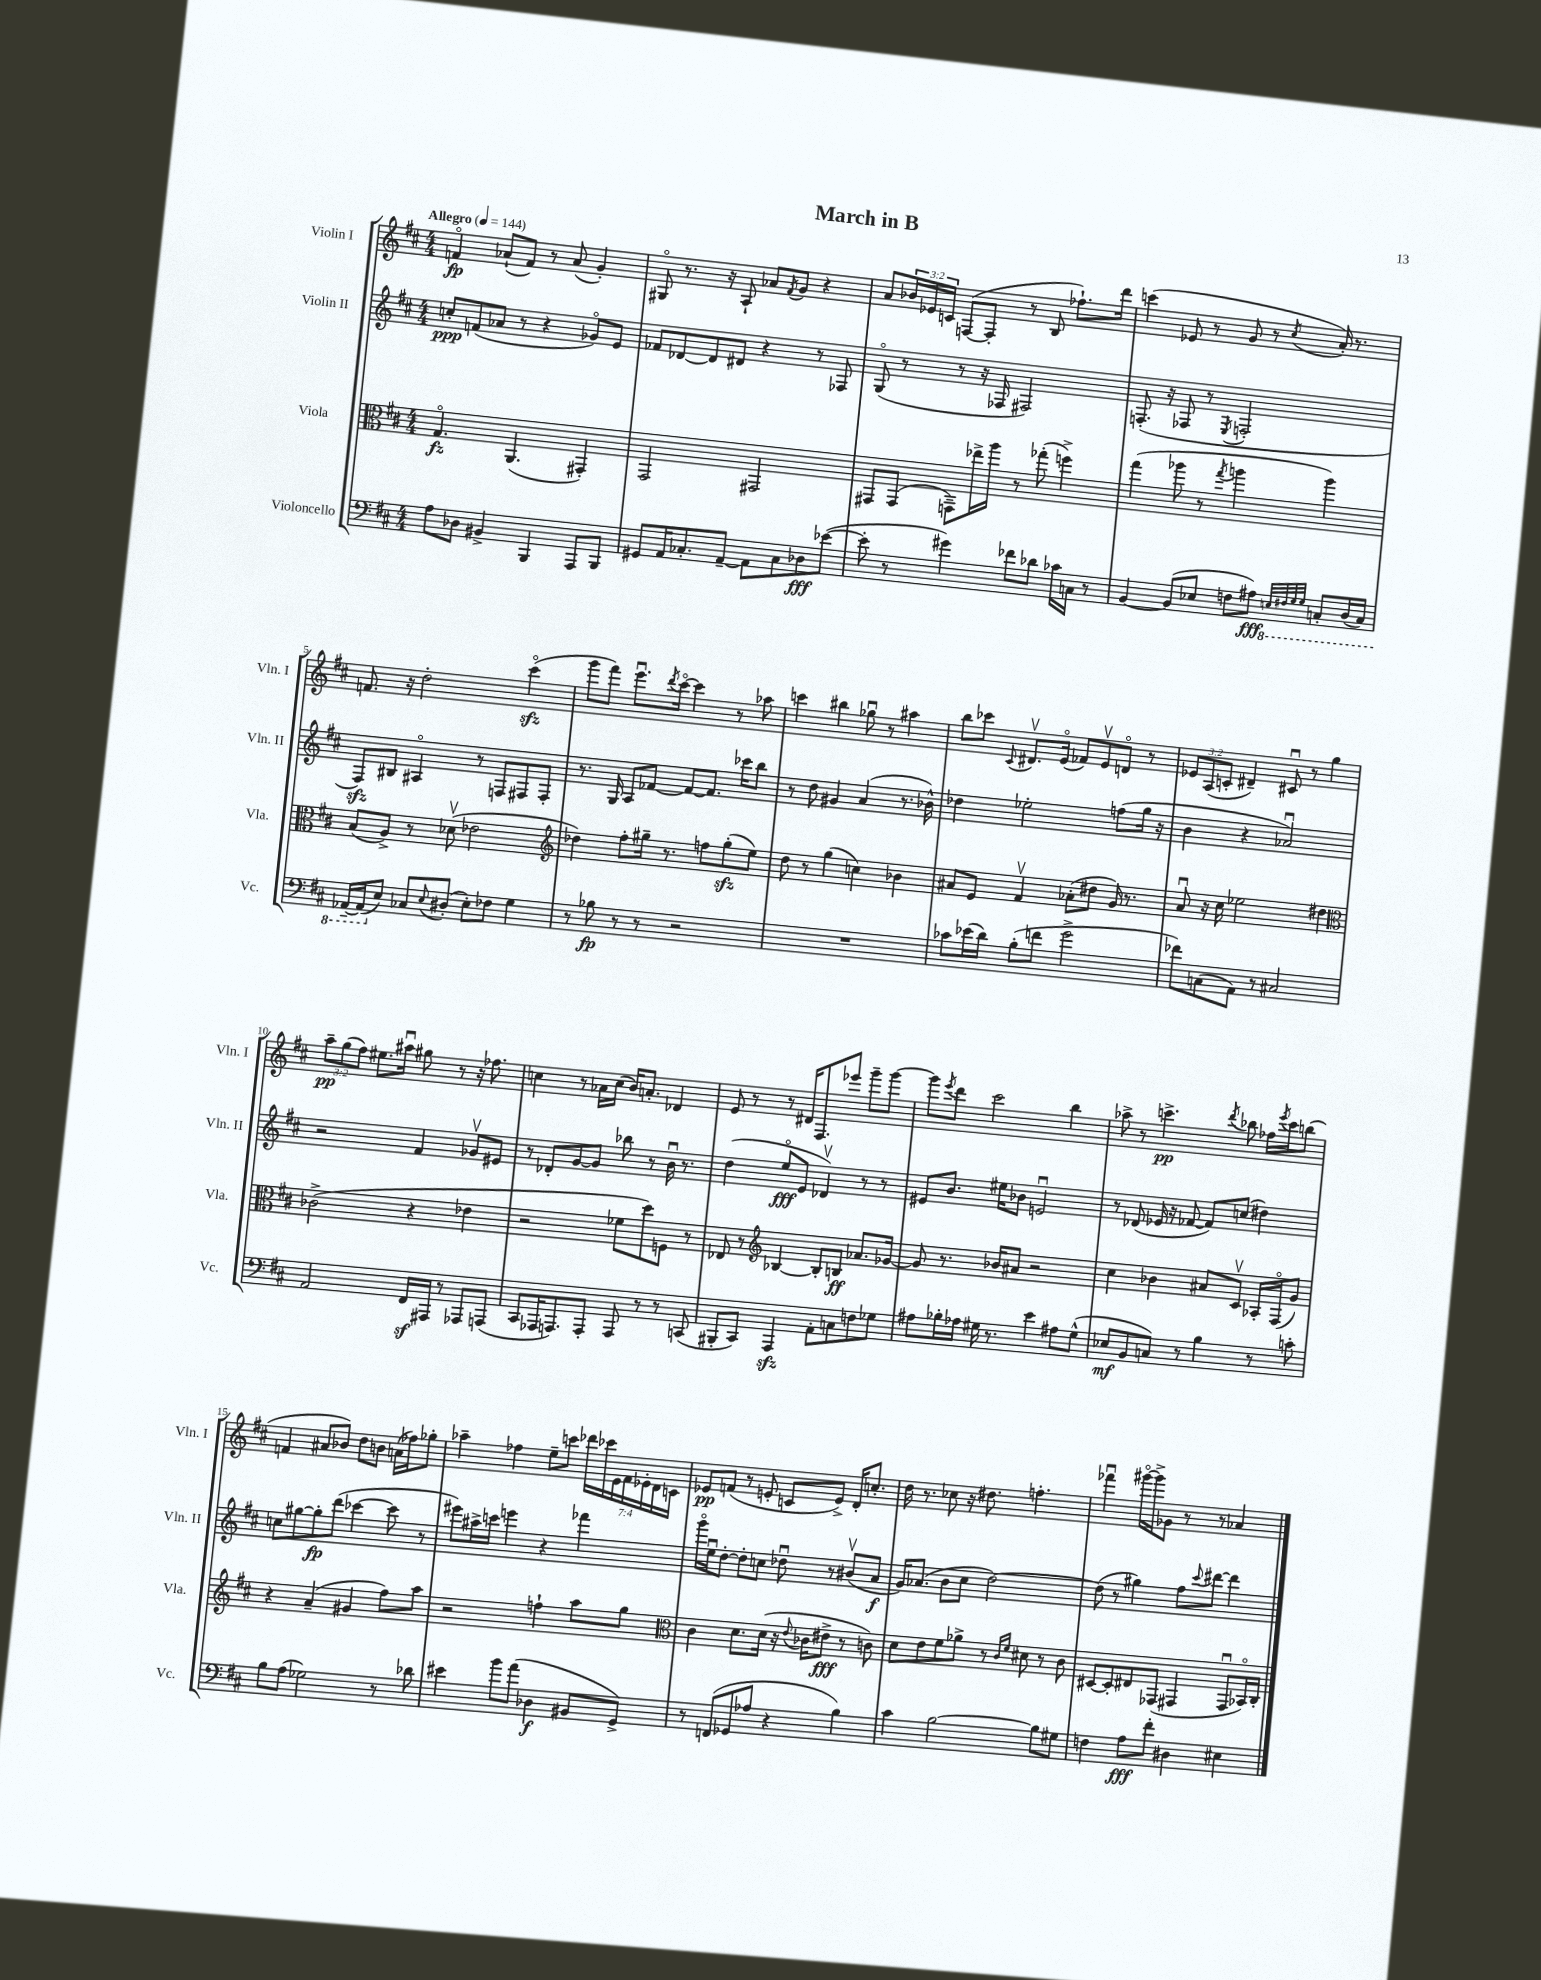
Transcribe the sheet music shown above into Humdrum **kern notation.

**kern	**kern	**kern	**kern
*staff4	*staff3	*staff2	*staff1
*clefF4	*clefC3	*clefG2	*clefG2
*k[f#c#]	*k[f#c#]	*k[f#c#]	*k[f#c#]
*M4/4	*M4/4	*M4/4	*M4/4
*MM144	*MM144	*MM144	*MM144
8A	4.Go	8cc'	4fo
8D-	.	(8f	.
4BB#^	.	8a-	(8a-`
.	(4.AA	8r	8f)
4BBB	.	4r	8r
.	.	.	(8a-
8AAA	4GG#')	8g-o)	4g')
8BBB	.	8e	.
=	=	=	=
8GG#	2GG	8f-	8G#o
16AA	.	[8d-	8.r
8.C-'	.	.	.
.	.	8d-]	.
.	.	.	16r
[8AA~	.	8d#	8A`
8AA]	2GG#	4r	8a-
.	.	.	8qf#
8C-	.	.	8g
8D-	.	8r	4r
([8e-	.	8F-	.
=	=	=	=
8e-']	8GG#	(8Go	8a
8r	(8GG#	8r	24b-
.	.	.	24e-
.	.	.	24c
4g#)	8GG~)	8r	([8F
.	16ee-^	16r	8F']
.	16aa	16F-	.
8f-	8r	2F#)	8r
8d-	(8gg-'	.	8B
16c-	4ff^)	.	8.ff-`)
16C	.	.	.
8r	.	.	.
.	.	.	16ddd
=	=	=	=
[4BB	(4gg	(8.F'	(4ccc
.	.	16r	.
(8BB]	8aa-	8F-	8e-
8E-	8r	8r	8r
.	8qgg	8qE	.
8F	4aa	2F'	8g
8A#)	.	.	8r
32qqEE	.	.	.
32qqFF#	.	.	.
32qqGG	.	.	.
32qqGG	.	.	8qcc#
8CC'	4aa)	.	16a')
.	.	.	8.r
(16DD	.	.	.
16CC)	.	.	.
=	=	=	=
[16AAA-~	(8B	8F#)	8.f
(16AAA-]	.	.	.
8E)	8A^)	8B#	.
.	.	.	16r
8C-	8r	4A#o	2dd'
8qqE	.	.	.
(8D#'	(8d-v	.	.
8E')	2e-	8r	.
8F-	.	8F	.
4G	.	8F#	(4ccc#o
.	.	8F#'	.
=	=	=	=
*	*clefG2	*	*
8r	4dd-)	8.r	8ggg
8B-	.	.	8fff#)
.	.	16G	.
8r	8ff#'	8A	8.eeeu
8r	16gg#~	[8f-	.
.	.	.	8qddd
.	8.r	.	[16ccc#o
2r	.	8f-_	4ccc#]
.	8ff	8.f-]	.
.	(8gg#'	.	8r
.	.	16ccc-	.
.	8ee)	8bb	8aa-
=	=	=	=
1r	8dd	8r	4ccc
.	8r	8dd	.
.	(4gg	4g#	4bb#
.	4cc)	(4a	8gg-u
.	.	.	8r
.	4b-	8.r	4aa#
.	.	16b-^^)	.
=	=	=	=
8c-	8a#	4dd-	8bb
(16e-	8e	.	8ccc-
16d)	.	.	.
.	.	.	8qqc#
(8B'	4f#v	2ee-'	8.d#v
8f	.	.	.
.	.	.	(16eo
2g^	(8a-'	.	8f-)
.	8dd#	.	8ev
.	16g)	(8ff	8do
.	8.r	.	.
.	.	16gg	8r
.	.	16r	.
=	=	=	=
8f-)	8au	4b	12e-
.	.	.	(12A
(8C	16r	.	.
.	.	.	12c'
.	16cc#	.	.
8AA)	2ee-	4r	4d#~)
8r	.	.	.
2C#	.	2a-u)	8c#u
.	.	.	8r
.	4dd#	.	4gg
=	=	=	=
*	*clefC3	*	*
2AA	(2c-^	2r	12aa~
.	.	.	(12gg
.	.	.	12ff#)
.	.	.	8.ee#
.	.	.	16aa#u
16FF#	4r	4f#	8gg#
16AAA#	.	.	.
8r	.	.	8r
8AAA-	4e-	8g-v	16r
.	.	.	8.ff-
(8AAA	.	8e#	.
=	=	=	=
8CC#	2r	8r	4cc
16AAA-	.	8d-'	.
8.AAA)	.	.	.
.	.	[8g	8r
8AAA'	.	8g]	16a-
.	.	.	(16cc
8AAA	8f-	8bb-	16b)
.	.	.	8.a'
8r	8dd)	8r	.
8r	8F	16bu	4d-
.	.	8.r	.
(8CC	8r	.	.
=	=	=	=
8BBB#'	8E-	(4dd	8e
8CC#)	8r	.	8r
*	*clefG2	*	*
4AAA	[4B-	8eeo	8r
.	.	8e	16d#
.	.	.	8.F#
8AA'	8B-']	4d-v)	.
8C	8B	.	8eee-
8F	8.a-	8r	8ggg~
8G-	.	8r	[8ggg
.	[16g-	.	.
=	=	=	=
8A#	8g-]	8e#	8ggg]
.	.	.	8qeee
16B-'	8.r	8.b	8ddd
16A-	.	.	.
16G#	.	.	2ccc#
8.r	16b-	16ee#	.
.	8a#	8b-	.
4e	2r	2eu	.
8A#	.	.	4bb
(8G#^^	.	.	.
=	=	=	=
8E-	4cc#	8r	8aa-^
8BB	.	(8d-	8r
8C)	4b-	16e-	4.ccc^
.	.	16r	.
8r	.	[8f-	.
4B	8a#	8f-])	.
.	.	.	8qddd
.	8c#v	(8cc	8bb-
8r	16A-'	4dd#)	16ff-
.	.	.	8qeee
.	(16F#o	.	16ccc
8c'	8g)	.	(8bb
=	=	=	=
8B	4r	8cc	4f
(8A	.	[8gg#	.
2G-)	(4a~	8gg#']	8a#
.	.	(8ddd	8b-)
.	4g#	[4ccc-	8dd
.	.	.	8b
8r	8ff#)	8ccc-]	(16a
.	.	.	16ff-)
8d-	8aa	8r	8gg-'
=	=	=	=
4e#	2r	8eee#)	4aa-~
.	.	16aa#^	.
.	.	16ccc	.
8b	.	4eee	4ff-
(8a	.	.	.
4D-	4ff`	4r	8ee~
.	.	.	8ccc
8BB#	8aa	4fff-	28ddd-
.	.	.	28ccc-
.	.	.	28e
.	.	.	28f#
8GG^)	8gg	.	.
.	.	.	28e-'
.	.	.	28d
.	.	.	28c
=	=	=	=
*	*clefC3	*	*
8r	4c#	16gggo	8e-
.	.	16eeu	.
(8FF	.	[8dd'	(8f
8GG-	8.d	8dd']	8r
8A-	.	8cc	8e'
.	(16d	.	.
4r	16r	8dd-u	8c
.	8qqe	.	.
.	16c-	.	.
.	8e#^	8r	8e^)
4B)	8r	(8b#v	16d'
.	.	.	8.cc'
.	8c)	8a	.
=	=	=	=
4c#	8d	16g)	16dd
.	.	(8.a-	8.r
.	8e	.	.
[2B	8f#	8b	8cc-
.	8a-^	8cc#	16r
.	.	.	8.dd#
.	8r	[2dd)	.
.	16qqc#	.	.
.	16qqf#	.	.
.	8d#	.	4.ff'
8B]	8r	.	.
8G#	8c#	.	.
=	=	=	=
4F	[8D#	(8dd]	4fff-u
.	8D#']	8r	.
8A	8E#	4gg#)	[16ggg#o
.	.	.	16ggg#^]
8f#'	(8GG-	.	8g-
4D#	4GG#	8ff#	8r
.	.	8qqccc#	.
.	.	[8ddd#	8r
4E#	8GG#u	4ddd#]	4a-
.	16BB-o)	.	.
.	16C#'	.	.
==	==	==	==
*-	*-	*-	*-
